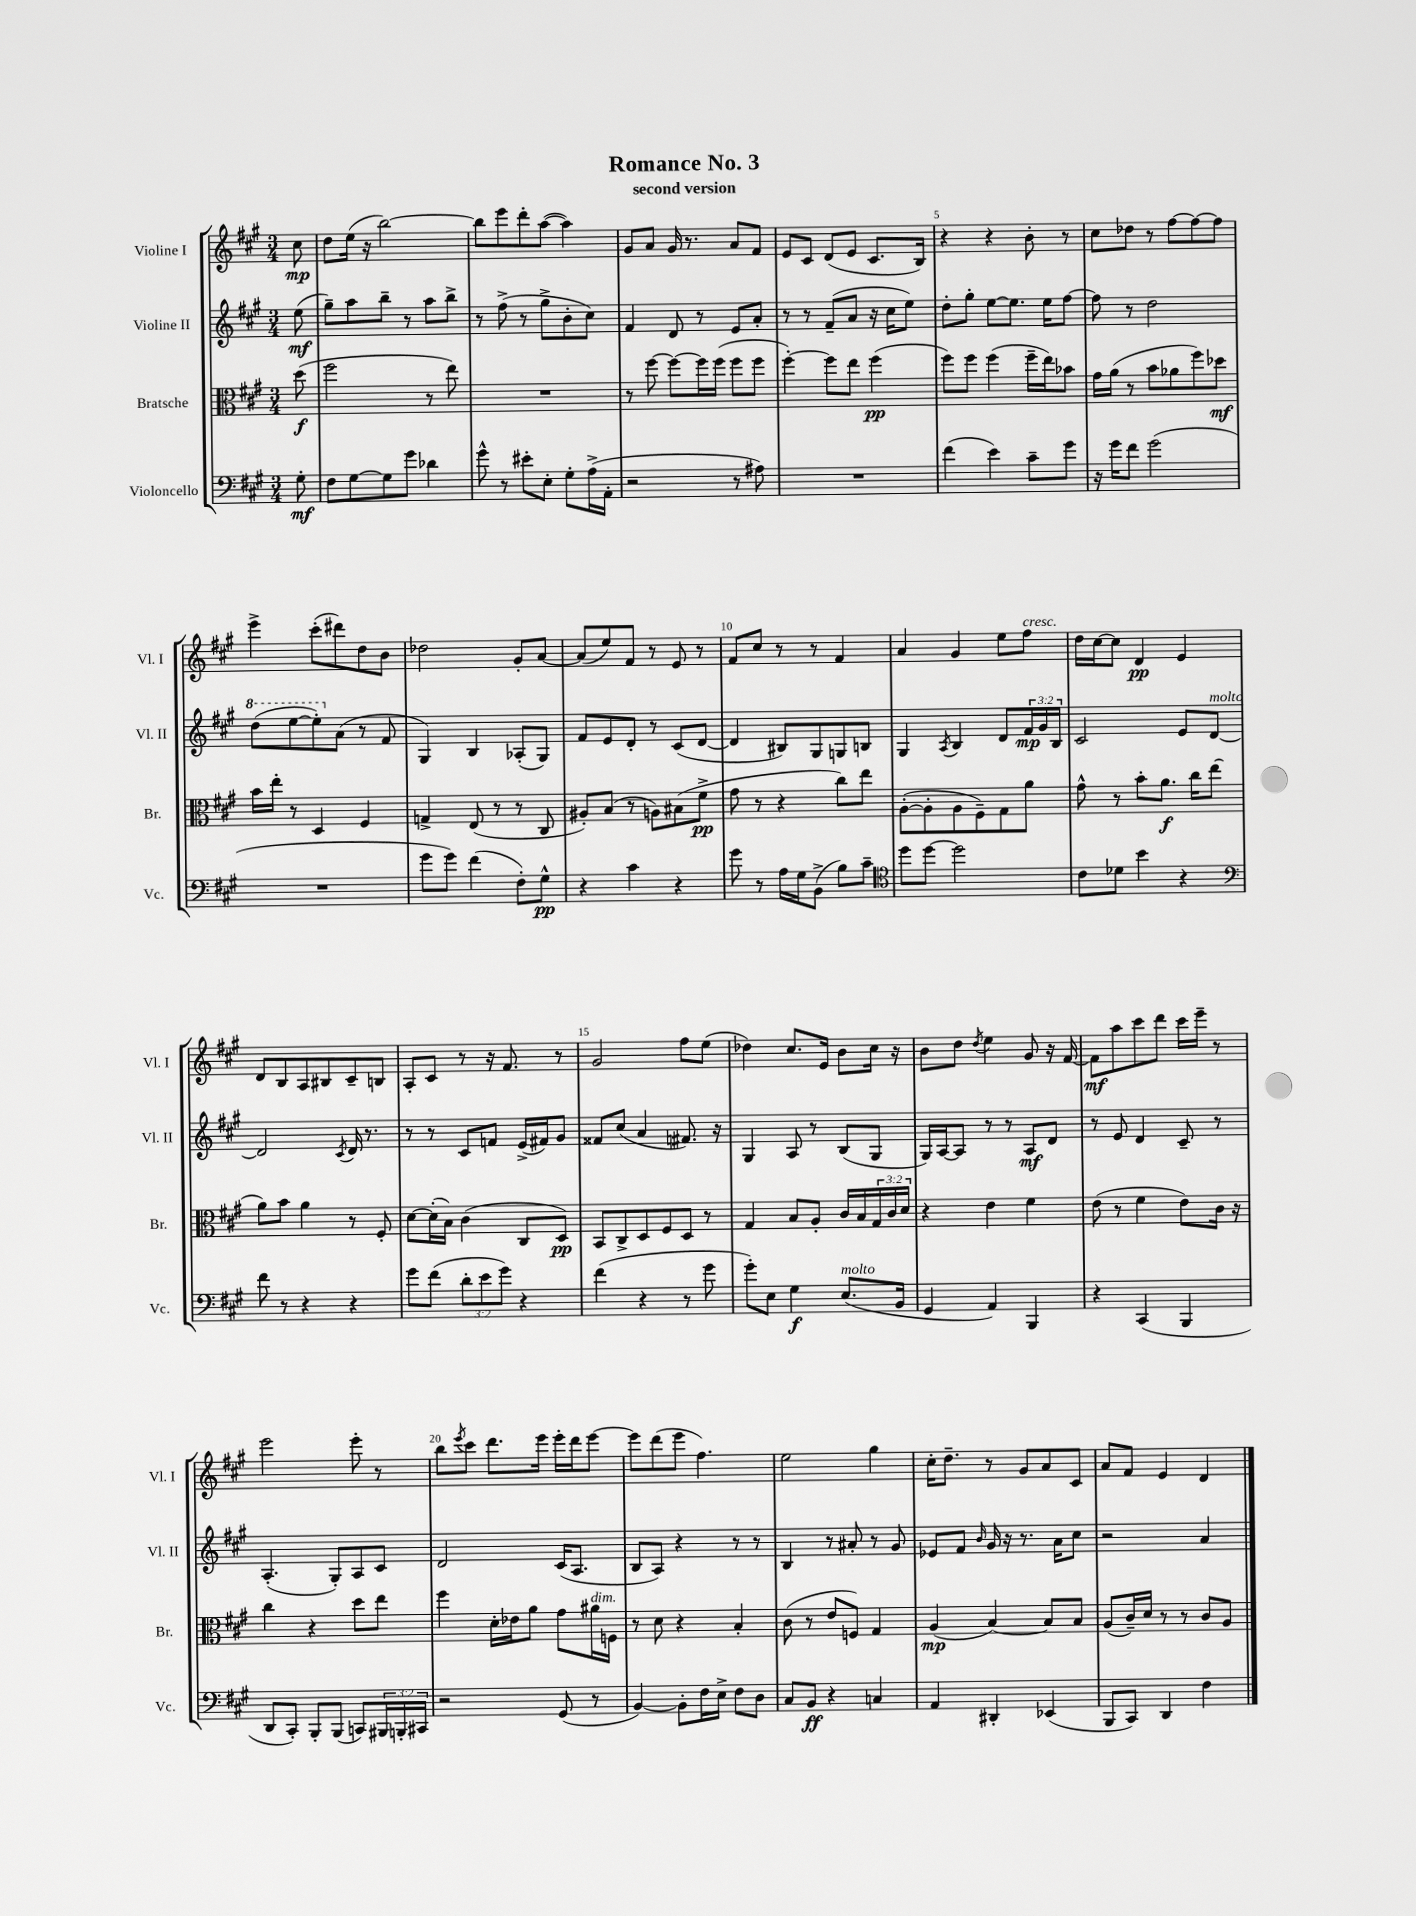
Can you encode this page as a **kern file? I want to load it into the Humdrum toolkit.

**kern	**dynam	**kern	**dynam	**kern	**dynam	**kern	**dynam
*part4	*part4	*part3	*part3	*part2	*part2	*part1	*part1
*staff4	*staff4	*staff3	*staff3	*staff2	*staff2	*staff1	*staff1
*I"Violoncello	*	*I"Bratsche	*	*I"Violine II	*	*I"Violine I	*
*I'Vc.	*	*I'Br.	*	*I'Vl. II	*	*I'Vl. I	*
*clefF4	*	*clefC3	*	*clefG2	*	*clefG2	*
*k[f#c#g#]	*	*k[f#c#g#]	*	*k[f#c#g#]	*	*k[f#c#g#]	*
*M3/4	*	*M3/4	*	*M3/4	*	*M3/4	*
=	=	=	=	=	=	=	=
8G#'\	mf	(8dd\	f	(8ee\	mf	8cc#\	mp
=1	=1	=1	=1	=1	=1	=1	=1
8F#\L	.	2ff#\	.	8gg#~\L)	.	8dd\L	.
[8G#\	.	.	.	8aa\	.	(16ee\Jk	.
.	.	.	.	.	.	16r	.
8G#\]	.	.	.	8bb~\J	.	[2bb\)	.
8g#\J	.	.	.	8r	.	.	.
4d-X\	.	8r	.	8aa\L	.	.	.
.	.	8ee\)	.	8bb^\J	.	.	.
=2	=2	=2	=2	=2	=2	=2	=2
8g#^^\	.	2.r	.	8r	.	8bb\L]	.
8r	.	.	.	(8ff#^\	.	8eee\	.
8e#X'\L	.	.	.	8r	.	8ddd'\	.
8E'\J	.	.	.	8gg#^\L	.	([8aa\J	.
8G#'\L	.	.	.	8b'\	.	4aa\])	.
(16A^\L	.	.	.	8cc#\J)	.	.	.
16AA'\JJ	.	.	.	.	.	.	.
=3	=3	=3	=3	=3	=3	=3	=3
2r	.	8r	.	4f#/	.	8g#/L	.
.	.	[8ff#\	.	.	.	8a/J	.
.	.	8ff#\L_	.	8d/	.	16g#/	.
.	.	.	.	.	.	8.r	.
.	.	16ff#\L]	.	8r	.	.	.
.	.	(16ff#\JJ	.	.	.	.	.
8r	.	8ff#\L	.	8e/L	.	8a/L	.
8A#X\)	.	8ff#\J	.	8a'/J	.	8f#/J	.
=4	=4	=4	=4	=4	=4	=4	=4
2.r	.	[4ff#'\)	.	8r	.	8e/L	.
.	.	.	.	8r	.	8c#/J	.
.	.	8ff#\L]	.	(8f#~/L	.	(8d/L	.
.	.	8ee\J	.	8a/J	.	8e/J	.
.	.	(4ff#\	pp	16r	.	8.c#/L	.
.	.	.	.	16cc#\KL	.	.	.
.	.	.	.	8ee\J)	.	.	.
.	.	.	.	.	.	16B/Jk)	.
=5	=5	=5	=5	=5	=5	=5	=5
(4f#\	.	8ff#\L)	.	8dd'\L	.	4r	.
.	.	8ff#\J	.	8gg#'\J	.	.	.
4e\)	.	(4ff#\	.	[8ee\L	.	4r	.
.	.	.	.	8.ee\J]	.	.	.
8c#~\L	.	16ff#~\LL	.	.	.	8b'\	.
.	.	16ee\J)	.	16ee\KL	.	.	.
8g#\J	.	8b-X\J	.	[8ff#\J	.	8r	.
=6	=6	=6	=6	=6	=6	=6	=6
16r	.	16g#\LL	.	8ff#\]	.	8cc#\L	.
16g#\KL	.	(16a\JJ	.	.	.	.	.
8f#\J	.	8r	.	8r	.	8dd-X\J	.
(2g#\	.	8b\L	.	2dd\	.	8r	.
.	.	8a-X\	.	.	.	[8ff#\L	.
.	.	8ff#\)	.	.	.	8ff#\_	.
.	.	8dd-X\J	mf	.	.	8ff#\J]	.
!!LO:LB:g=z
=7	=7	=7	=7	=7	=7	=7	=7
*	*	*	*	*8va	*	*	*
2.r	.	16b\LL	.	(8ddd\L	.	4eee^\	.
.	.	16ee'\JJ	.	.	.	.	.
.	.	8r	.	[8eee\	.	.	.
.	.	4D/	.	8eee'\])	.	(8ccc#'\L	.
*	*	*	*	*X8va	*	*	*
.	.	.	.	(8a\J	.	8ddd#X\)	.
.	.	4F#/	.	8r	.	8dd\	.
.	.	.	.	8f#/	.	8b\J	.
=8	=8	=8	=8	=8	=8	=8	=8
8g#\L	.	4Gn^/	.	4G#/)	.	2dd-X\	.
8g#\J)	.	.	.	.	.	.	.
(4f#\	.	(8E/	.	4B/	.	.	.
.	.	8r	.	.	.	.	.
8F#'\L)	.	8r	.	(8A-X'/L	.	8g#'/L	.
8G#^^\J	pp	8C#/	.	8G#/J)	.	[8a/J	.
=9	=9	=9	=9	=9	=9	=9	=9
4r	.	8A#X'/L)	.	8f#/L	.	(8a/L]	.
.	.	(8B/J	.	8e/	.	8ee/)	.
4c#\	.	8r	.	8d'/J	.	8f#/J	.
.	.	8An\L)	.	8r	.	8r	.
4r	.	(8B#X\	.	(8c#/L	.	8e/	.
.	.	8f#^\J	pp	[8d/J	.	8r	.
=10	=10	=10	=10	=10	=10	=10	=10
8g#\	.	8g#\	.	4d/]	.	8f#/L	.
8r	.	8r	.	.	.	8cc#/J	.
16A\LL	.	4r	.	8B#X/L)	.	8r	.
16G#\J	.	.	.	.	.	.	.
(8BB^\J	.	.	.	8G#/	.	8r	.
8B\L)	.	8cc#\L)	.	8Gn/	.	4f#/	.
8c#~\J	.	8ee\J	.	8Bn/J	.	.	.
=11	=11	=11	=11	=11	=11	=11	=11
*clefC4	*	*	*	*	*	*	*
8dd\L	.	([8A'\L	.	4G#/	.	4a/	.
[8dd\J	.	8A'\]	.	.	.	.	.
.	.	.	.	8qA/	.	.	.
2dd\]	.	8A\	.	4B/	.	4g#/	.
.	.	8F#~\)	.	.	.	.	.
.	.	8G#\	.	8d/L	.	8ee\L	.
!	!	!	!	!	!	!LO:TX:a:i:t=cresc.	!
.	.	8a\J	.	24f#/L	mp	8ff#\J	.
.	.	.	.	24g#/	.	.	.
.	.	.	.	24B/JJ	.	.	.
=12	=12	=12	=12	=12	=12	=12	=12
8c#\L	.	8g#^^\	.	2c#/	.	16dd\LL	.
.	.	.	.	.	.	[16cc#\J	.
8d-X\J	.	8r	.	.	.	8cc#\J]	.
4b\	.	8b'\L	.	.	.	4d/	pp
.	.	8.a\J	f	.	.	.	.
4r	.	.	.	8e/L	.	4e/	.
.	.	16cc#\KL	.	.	.	.	.
!	!	!	!	!LO:TX:a:i:t=molto	!	!	!
.	.	(8ee\J	.	[8d/J	.	.	.
!!LO:LB:g=z
=13	=13	=13	=13	=13	=13	=13	=13
*clefF4	*	*	*	*	*	*	*
8f#\	.	8a\L)	.	2d/]	.	8d/L	.
8r	.	8b\J	.	.	.	8B/	.
4r	.	4a\	.	.	.	8A/	.
.	.	.	.	.	.	8B#X/	.
.	.	.	.	8qc#/	.	.	.
4r	.	8r	.	16d/	.	8c#~/	.
.	.	.	.	8.r	.	.	.
.	.	8F#'/	.	.	.	8Bn/J	.
=14	=14	=14	=14	=14	=14	=14	=14
8g#\L	.	[8d\L	.	8r	.	8A'/L	.
(8f#\J	.	(16d'\L]	.	8r	.	8c#/J	.
.	.	16B\JJ)	.	.	.	.	.
12d'\L	.	(4c#\	.	8c#/L	.	8r	.
12e\	.	.	.	.	.	.	.
.	.	.	.	8fn/J	.	16r	.
12g#\J)	.	.	.	.	.	.	.
.	.	.	.	.	.	8.f#/	.
4r	.	8C#/L	.	(16e^/LL	.	.	.
.	.	.	.	16f#X/J)	.	.	.
.	.	8D/J)	pp	8g#/J	.	8r	.
=15	=15	=15	=15	=15	=15	=15	=15
(4f#\	.	8BB/L	.	8f##X/L	.	2g#/	.
.	.	8C#^/	.	(8cc#/J	.	.	.
4r	.	8D/	.	4a/	.	.	.
.	.	8F#/	.	.	.	.	.
8r	.	8D/J	.	8.f#X/)	.	8ff#\L	.
8g#\	.	8r	.	.	.	(8ee\J	.
.	.	.	.	16r	.	.	.
=16	=16	=16	=16	=16	=16	=16	=16
8g#'\L)	.	4G#/	.	4G#/	.	4dd-X\)	.
8E\J	.	.	.	.	.	.	.
4G#\	f	8B/L	.	8A/	.	8.cc#/L	.
.	.	8A'/J	.	8r	.	.	.
.	.	.	.	.	.	16e/Jk	.
!LO:TX:a:i:t=molto	!	!	!	!	!	!	!
(8.E/L	.	16c#/LL	.	(8B/L	.	8b\L	.
.	.	16B/	.	.	.	.	.
.	.	24G#/	.	8G#/J	.	16cc#\Jk	.
.	.	24c#/	.	.	.	.	.
16BB/Jk	.	.	.	.	.	16r	.
.	.	24d/JJ	.	.	.	.	.
=17	=17	=17	=17	=17	=17	=17	=17
4GG#/	.	4r	.	16G#/LL)	.	8b\L	.
.	.	.	.	[16A/J	.	.	.
.	.	.	.	8A/J]	.	8dd\J	.
.	.	.	.	.	.	8qdd/	.
4AA/)	.	4e\	.	8r	.	4ee\	.
.	.	.	.	8r	.	.	.
4BBB/	.	4f#\	.	8A/L	mf	8g#/	.
.	.	.	.	8d/J	.	16r	.
.	.	.	.	.	.	[16f#/	.
=18	=18	=18	=18	=18	=18	=18	=18
4r	.	(8e\	.	8r	.	8f#\L]	mf
.	.	8r	.	8e/	.	8aa\	.
(4CC#/	.	4f#\	.	4d/	.	8ccc#\	.
.	.	.	.	.	.	8ddd\J	.
4BBB/	.	8e\L)	.	8c#~/	.	16ccc#\LL	.
.	.	.	.	.	.	16eee~\JJ	.
.	.	16c#\Jk	.	8r	.	8r	.
.	.	16r	.	.	.	.	.
!!LO:LB:g=z
=19	=19	=19	=19	=19	=19	=19	=19
8DD/L	.	4cc#\	.	(4.A'/	.	2eee\	.
8CC#'/J)	.	.	.	.	.	.	.
8BBB'/L	.	4r	.	.	.	.	.
(8BBB/J	.	.	.	8G#'/L)	.	.	.
8CCn/L)	.	8dd\L	.	8A/	.	8eee'\	.
24BBB#X/L	.	8ee\J	.	8c#/J	.	8r	.
24BBBn'/	.	.	.	.	.	.	.
24CC#X/JJ	.	.	.	.	.	.	.
=20	=20	=20	=20	=20	=20	=20	=20
2r	.	4ff#\	.	2d/	.	8bb\L	.
.	.	.	.	.	.	8qeee/	.
.	.	.	.	.	.	8ccc#\J	.
.	.	16d'\LL	.	.	.	8.ddd\L	.
.	.	16e-X\J	.	.	.	.	.
.	.	8a\J	.	.	.	.	.
.	.	.	.	.	.	16eee\Jk	.
(8GG#/	.	8g#\L	.	(16c#/KL	.	16eee'\LL	.
.	.	.	.	8.A/J	.	16ddd\J	.
!	!	!LO:TX:a:i:t=dim.	!	!	!	!	!
8r	.	16a#X\L	.	.	.	[8eee\J	.
.	.	16Fn\JJ	.	.	.	.	.
=21	=21	=21	=21	=21	=21	=21	=21
[4BB/)	.	8r	.	8B/L	.	8eee\L]	.
.	.	8d\	.	8A/J)	.	(8ddd\	.
8BB'\L]	.	4r	.	4r	.	8eee\J	.
16F#\L	.	.	.	.	.	4.ff#\)	.
16E^\JJ	.	.	.	.	.	.	.
8F#\L	.	4B'/	.	8r	.	.	.
8D\J	.	.	.	8r	.	.	.
=22	=22	=22	=22	=22	=22	=22	=22
8C#/L	.	(8c#\	.	4B/	.	2ee\	.
8BB/J	ff	8r	.	.	.	.	.
4r	.	8e/L	.	8r	.	.	.
.	.	8Fn/J)	.	8a#X'/	.	.	.
4Cn/	.	4G#/	.	8r	.	4gg#\	.
.	.	.	.	8g#/	.	.	.
=23	=23	=23	=23	=23	=23	=23	=23
4AA/	.	(4A/	mp	8e-X/L	.	16cc#'\KL	.
.	.	.	.	.	.	8.dd~\J	.
.	.	.	.	8f#/J	.	.	.
.	.	.	.	16qqb/	.	.	.
4DD#X'/	.	[4B/)	.	16g#/	.	8r	.
.	.	.	.	16r	.	.	.
.	.	.	.	8.r	.	8g#/L	.
(4EE-X/	.	8B/L]	.	.	.	8a/	.
.	.	.	.	16a\KL	.	.	.
.	.	8B/J	.	8cc#\J	.	8c#/J	.
=24	=24	=24	=24	=24	=24	=24	=24
8BBB/L	.	(8A/L	.	2r	.	8a/L	.
8CC#/J)	.	16c#~/L)	.	.	.	8f#/J	.
.	.	16d/JJ	.	.	.	.	.
4DD/	.	8r	.	.	.	4e/	.
.	.	8r	.	.	.	.	.
4F#\	.	8c#/L	.	4a/	.	4d/	.
.	.	8A/J	.	.	.	.	.
==	==	==	==	==	==	==	==
*-	*-	*-	*-	*-	*-	*-	*-
